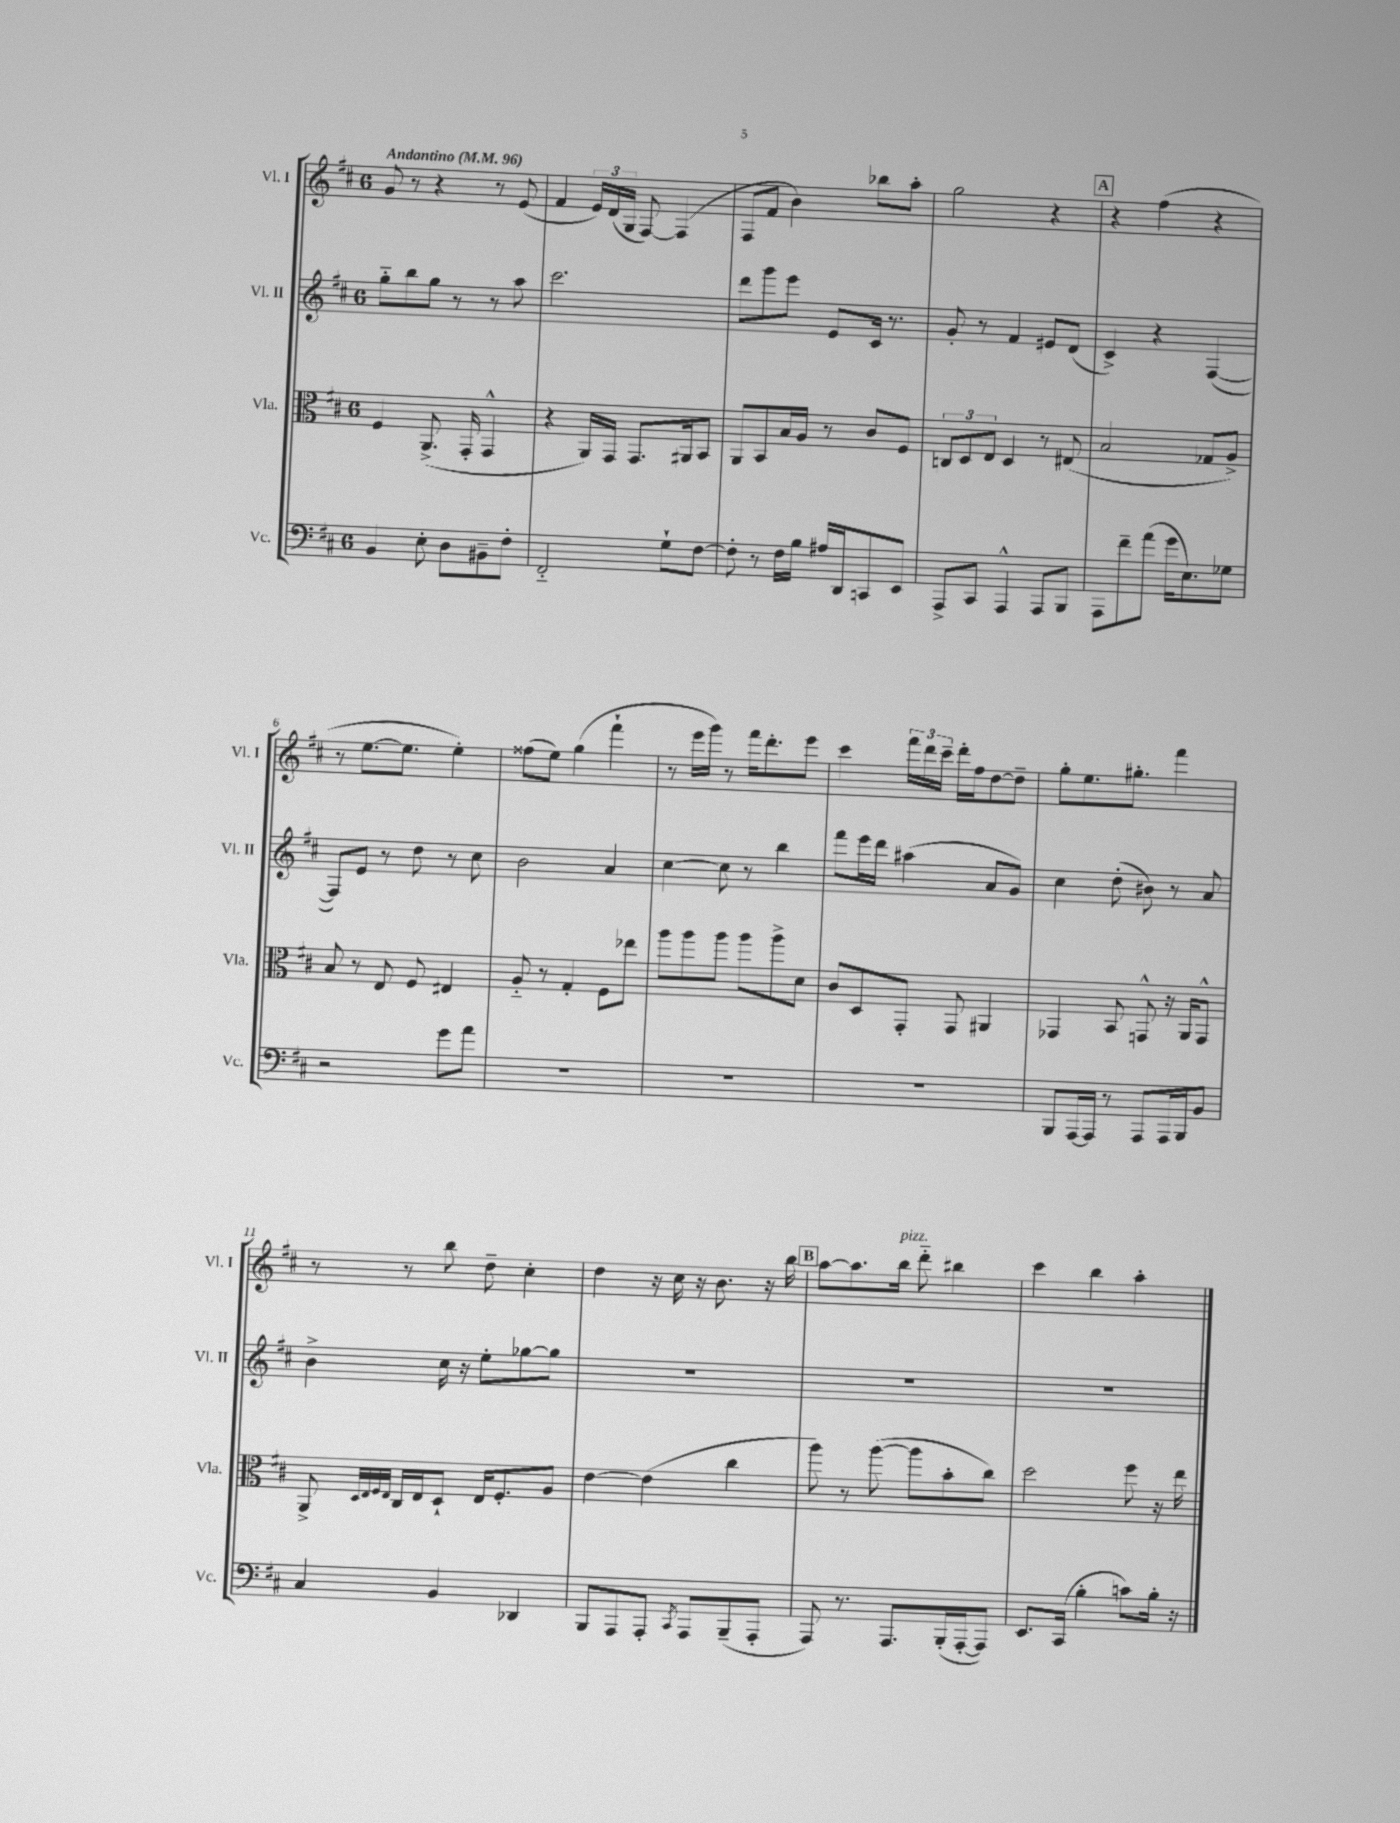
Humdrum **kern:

**kern	**kern	**kern	**kern
*staff4	*staff3	*staff2	*staff1
*clefF4	*clefC3	*clefG2	*clefG2
*k[f#c#]	*k[f#c#]	*k[f#c#]	*k[f#c#]
*M6/8	*M6/8	*M6/8	*M6/8
*MM96	*MM96	*MM96	*MM96
4BB/	4F#/	8gg'~\L	8g/
.	.	8bb\	8r
8E'\	(8.AA^/	8gg\J	4r
8D\L	.	8r	.
.	16GG'/	.	.
8BB#~\	4GG^^/	8r	8r
8F#'\J	.	8aa\	(8e/
=	=	=	=
2FF#'~/	4r	2.ccc#\	4f#/
.	16AA/LL)	.	24e/LL)
.	.	.	(24d/
.	16GG/JJ	.	.
.	.	.	24G/JJ
.	8.GG/L	.	[8F#/)
8G`\L	.	.	(4F#/]
.	16AA#/k	.	.
[8F#\J	8BB/J	.	.
=	=	=	=
8F#'\]	8AA/L	8ddd\L	8F#/L
8r	8BB/	8ggg\	8f#/J
16F#\LL	16B/L	8eee\J	4b\)
16B\JJ	16A/JJ	.	.
16A#/LL	8r	8e/L	.
16DD/J	.	.	.
8CC/	8c#/L	16c#/Jk	8bb-\L
.	.	8.r	.
8EE/J	8F#/J	.	8aa'\J
=	=	=	=
8AAA^/L	12C/L	8g'/	2gg\
.	12D/	.	.
8CC#/J	.	8r	.
.	12E/J	.	.
4AAA^^/	4D/	4f#/	.
8AAA/L	8r	8e#/L	4r
8BBB/J	(8E#/	(8d/J	.
=	=	=	=
8AAA\L	2B/	4c#^/)	4r
8f#~\	.	.	.
(8a\J	.	4r	(4ff#\
16g\LK	.	.	.
8.E\)	.	.	.
.	8G-/L	([4F#/	4r
8G-\J	8A^/J)	.	.
=	=	=	=
2r	8B/	8F#/]L)	8r
.	8r	8e/J	[8.ee\L
.	8E/	8r	.
.	.	.	8.ee\]J
.	8F#/	8dd\	.
8g\L	4E#/	8r	4ee'\)
8a\J	.	8cc#\	.
=	=	=	=
2.r	8A'~/	2b\	(8ff##\L
.	8r	.	8ee\J)
.	4G'/	.	(4gg\
.	8F#\L	4a/	4fff#`\
.	8ee-\J	.	.
=	=	=	=
2.r	8aa\L	[4cc#\	8r
.	8aa\	.	16eee\LL
.	.	.	16ggg\JJ)
.	8aa\J	8cc#\]	8r
.	8aa\L	8r	16fff#\LK
.	.	.	8.ddd'\
.	8aa^\	4bb\	.
.	8d\J	.	8eee\J
=	=	=	=
2.r	8c#/L	8fff#\L	4ccc#\
.	8D/	16eee\L	.
.	.	16ddd\JJ	.
.	8GG'/J	(4aa#\	24fff#\LL
.	.	.	24ddd\
.	.	.	24ccc#~\JJ
.	8GG/	.	16ddd'\LL
.	.	.	16ff#\J
.	4AA#/	8a/L	[8dd\
.	.	8g/J)	8dd~\]J
=	=	=	=
8BBB/L	4GG-/	4cc#\	8gg'\L
[16AAA/L	.	.	8.ee\
16AAA/]JJ	.	.	.
8r	8BB/	(8dd'\	.
.	.	.	8.gg#'\J
8AAA/L	8GG^^/	8b#\)	.
16AAA/L	16r	8r	4fff#\
16BBB/J	16AA/LK	.	.
8BB/J	8GG^^/J	8a/	.
=	=	=	=
4C#/	8AA^/	4b^\	8r
.	32qqD/LLL	.	.
.	32qqE/	.	.
.	32qqF#/	.	.
.	32qqE/JJJ	.	.
.	16C#/LL	.	8r
.	16E/J	.	.
4BB/	8D`/J	16cc#\	8bb\
.	.	16r	.
.	16E/LK	8ee'\L	8dd~\
.	8.F#'/	.	.
4DD-/	.	[8gg-\	4cc#'\
.	8A/J	8gg-\]J	.
=	=	=	=
8BBB/L	[4e\	2.r	4dd\
8AAA/	.	.	.
8AAA'/J	(4e\]	.	16r
.	.	.	16cc#\
8qCC#/	.	.	.
8AAA/L	.	.	16r
.	.	.	8.b\
(8BBB~/	4cc#\	.	.
8AAA'/J	.	.	16r
.	.	.	16bb\
=	=	=	=
8AAA/)	8aa\)	2.r	[8aa\L
8.r	8r	.	8.aa\]
.	([8aa\	.	.
8.AAA/L	.	.	16bb\Jk
.	8aa\]L	.	8ddd'~\
(16BBB'/L	8b'\	.	4bb#\
[16AAA'/J	.	.	.
8AAA/]J)	8cc#\J)	.	.
=	=	=	=
8.EE/L	2dd\	2.r	4ccc#\
(16CC#/Jk	.	.	.
4B'\	.	.	4bb\
8c\L)	8ff#\	.	4aa'\
16B'\Jk	16r	.	.
16r	16ee\	.	.
==	==	==	==
*-	*-	*-	*-
